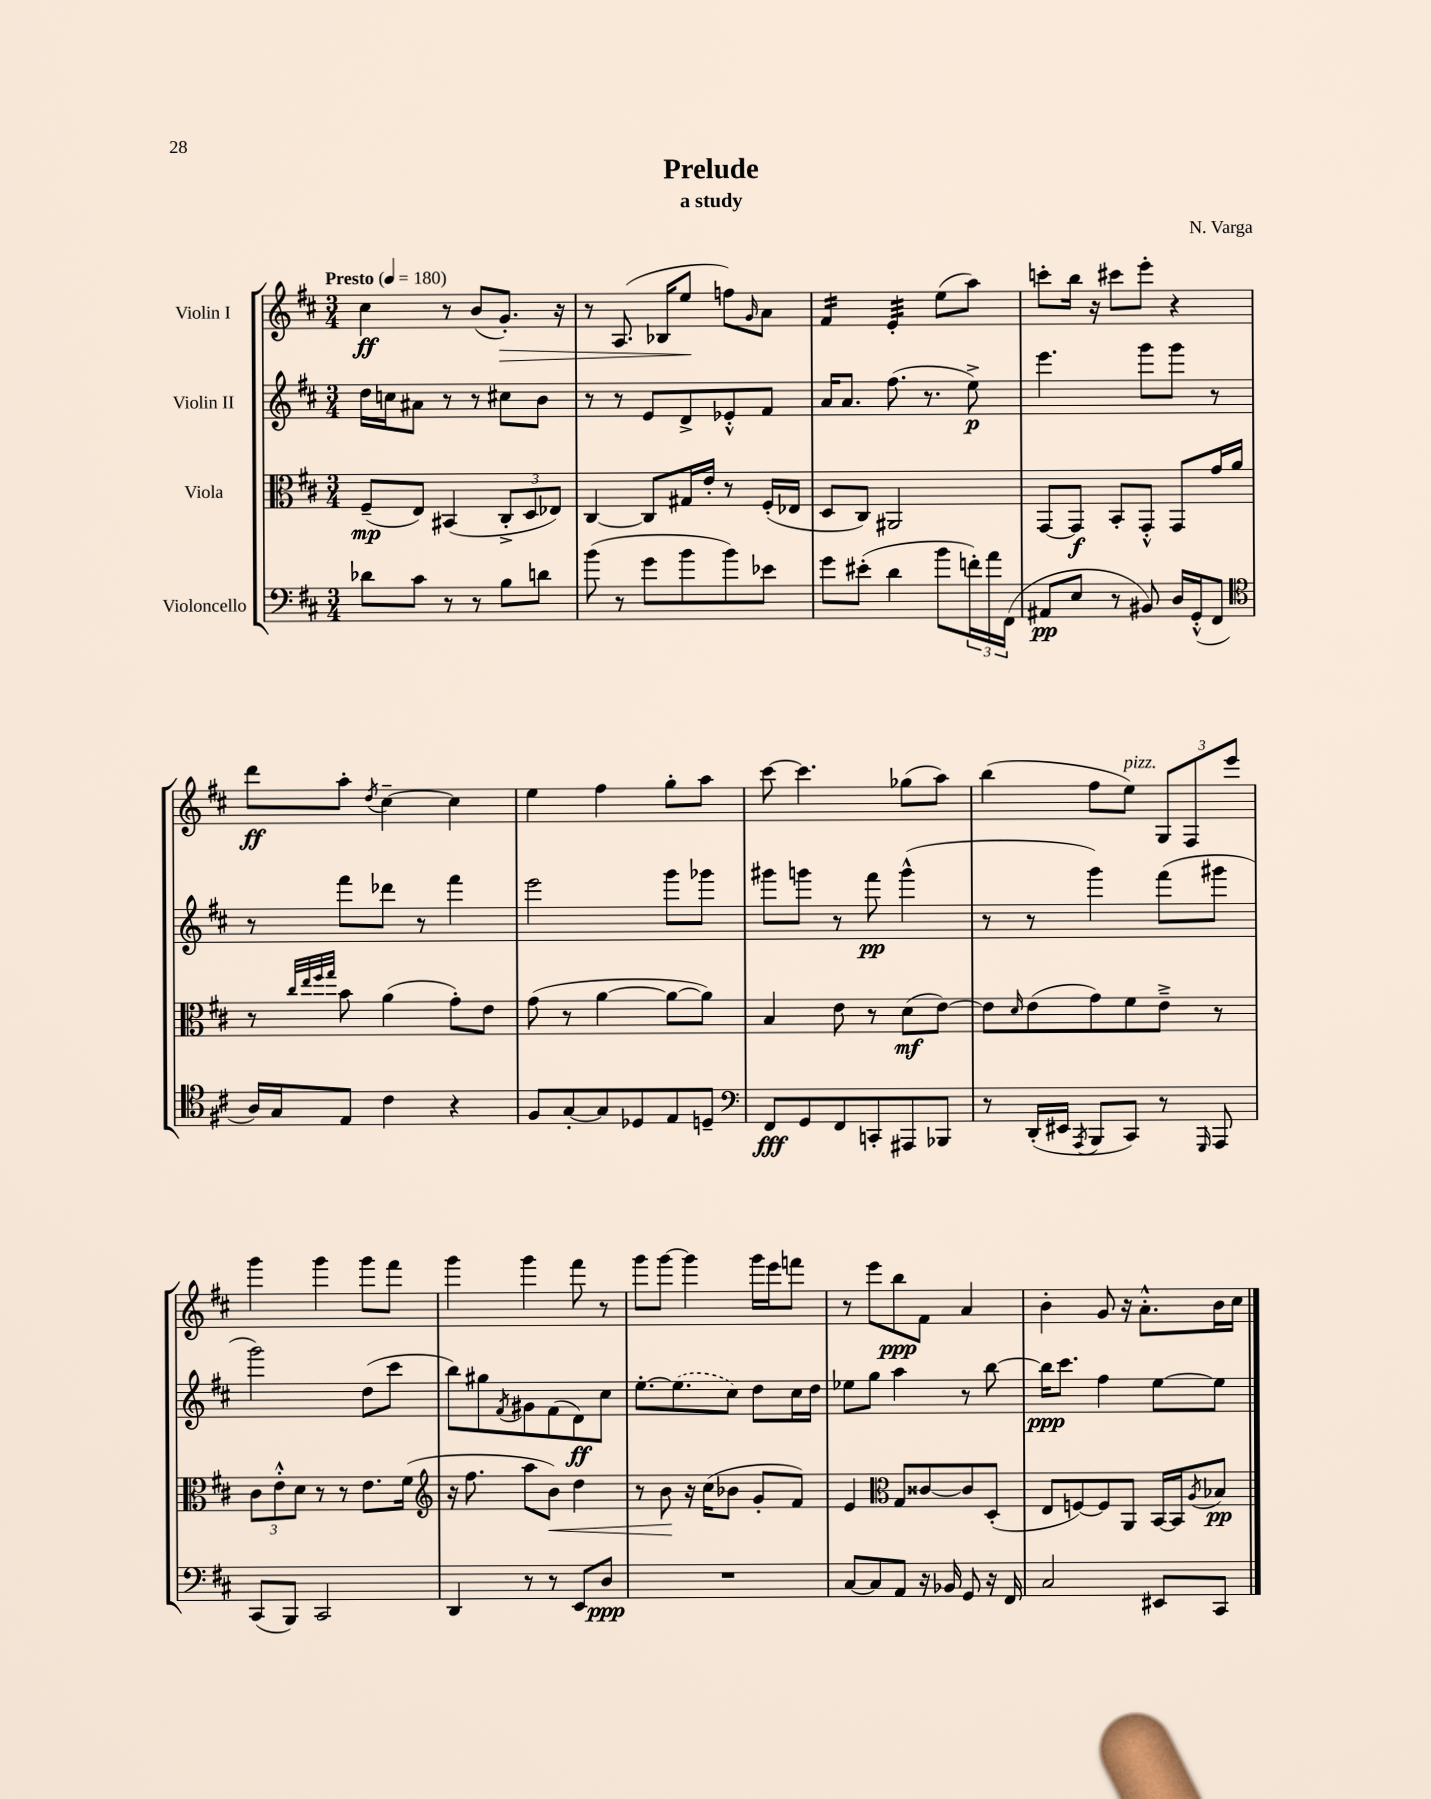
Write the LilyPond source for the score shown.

\header { title = "Prelude" composer = "N. Varga" subtitle = "a study" }
<<
\new StaffGroup <<
\new Staff = "s0" \with { instrumentName = "Violin I" } {
    \clef treble \key d \major \numericTimeSignature \time 3/4 \tempo "Presto" 4 = 180
    cis''4\ff r8 b'8( g'8.-.\>) r16 |
    r8 a8.( bes16 e''8\! f''8) \grace { g'16 } a'8 |
    fis'4:16 e'4:32-. e''8( a''8) |
    c'''8-. b''16 r16 cis'''8 e'''8-. r4 |
    d'''8\ff a''8-. \acciaccatura { d''8 } cis''4~-- cis''4 |
    e''4 fis''4 g''8-. a''8 |
    cis'''8~ cis'''4. ges''8( a''8) |
    b''4( fis''8 e''8^\markup { \italic "pizz." }) \tuplet 3/2 { g8 fis8 e'''8 } |
    g'''4 g'''4 g'''8 fis'''8 |
    g'''4 g'''4 fis'''8 r8 |
    g'''8 g'''8~ g'''4 g'''16 e'''16 f'''8 |
    r8 e'''8 b''8\ppp fis'8 a'4 |
    b'4-. g'8 r16 a'8.-.-^ b'16 cis''16 \bar "|." |
}
\new Staff = "s1" \with { instrumentName = "Violin II" } {
    \clef treble \key d \major \numericTimeSignature \time 3/4
    d''16 c''16 ais'8 r8 r8 cis''8 b'8 |
    r8 r8 e'8 d'8-> ees'8-.-^ fis'8 |
    a'16 a'8. fis''8.( r8. e''8->\p) |
    e'''4. g'''8 g'''8 r8 |
    r8 fis'''8 des'''8 r8 fis'''4 |
    e'''2 g'''8 ges'''8 |
    gis'''8 g'''8 r8 fis'''8\pp g'''4-^( |
    r8 r8 g'''4) fis'''8( gis'''8 |
    g'''2) d''8( cis'''8 |
    b''8) gis''8 \acciaccatura { fis'8 } gis'8 fis'8( d'8\ff) cis''8 |
    e''8.~-. \once \slurDashed e''8.( cis''8) d''8 cis''16 d''16 |
    ees''8 g''8 a''4 r8 b''8~ |
    b''16\ppp cis'''8. fis''4 e''8~ e''8 \bar "|." |
}
\new Staff = "s2" \with { instrumentName = "Viola" } {
    \clef alto \key d \major \numericTimeSignature \time 3/4
    fis8--\mp( e8) bis,4( \tuplet 3/2 { cis8-.-> d8 ees8) } |
    cis4~ cis8 gis16 e'16-. r8 fis16-.( ees16 |
    d8 cis8) ais,2 |
    g,8~ g,8\f b,8-. g,8-.-^ g,8 g'16 a'16 |
    r8 \grace { cis''32 e''32 fis''32 g''32 } b'8 a'4( g'8-.) e'8 |
    g'8( r8 a'4~ a'8~ a'8) |
    b4 e'8 r8 d'8\mf( e'8~) |
    e'8 \grace { d'16 } e'8( g'8) fis'8 e'8---> r8 |
    \tuplet 3/2 { cis'8 e'8-.-^ d'8 } r8 r8 e'8. fis'16( |
    \clef treble r16 fis''8. a''8 b'8\<) d''4 |
    r8 b'8\! r16 cis''16( bes'8 g'8-. fis'8) |
    e'4 \clef alto g8 cisis'8~ cisis'8 d8-.( |
    e8 f8~) f8 a,8 b,16~ b,16 \acciaccatura { a8 } bes8\pp \bar "|." |
}
\new Staff = "s3" \with { instrumentName = "Violoncello" } {
    \clef bass \key d \major \numericTimeSignature \time 3/4
    des'8 cis'8 r8 r8 b8 d'8 |
    b'8( r8 g'8 b'8 b'8) ees'8 |
    g'8 eis'8-.( d'4 b'8 \tuplet 3/2 { f'16-.) a'16 fis,16( } |
    ais,8\pp e8 r8 bis,8) d16 g,16-.-^( fis,8 |
    \clef tenor a16) g16 e8 cis'4 r4 |
    fis8 g8~-. g8 des8 e8 d8-- |
    \clef bass fis,8\fff g,8 fis,8 c,8-. ais,,8 bes,,8 |
    r8 d,16-.( eis,16 \acciaccatura { a,,8 } b,,8 cis,8) r8 \grace { g,,16 } a,,8 |
    cis,8( b,,8) cis,2 |
    d,4 r8 r8 e,8 d8\ppp |
    R2. |
    cis8~ cis8 a,8 r16 bes,16 g,8 r16 fis,16 |
    cis2 eis,8 cis,8 \bar "|." |
}
>>
>>
\layout { \context { \Score \remove "Bar_number_engraver" } }
